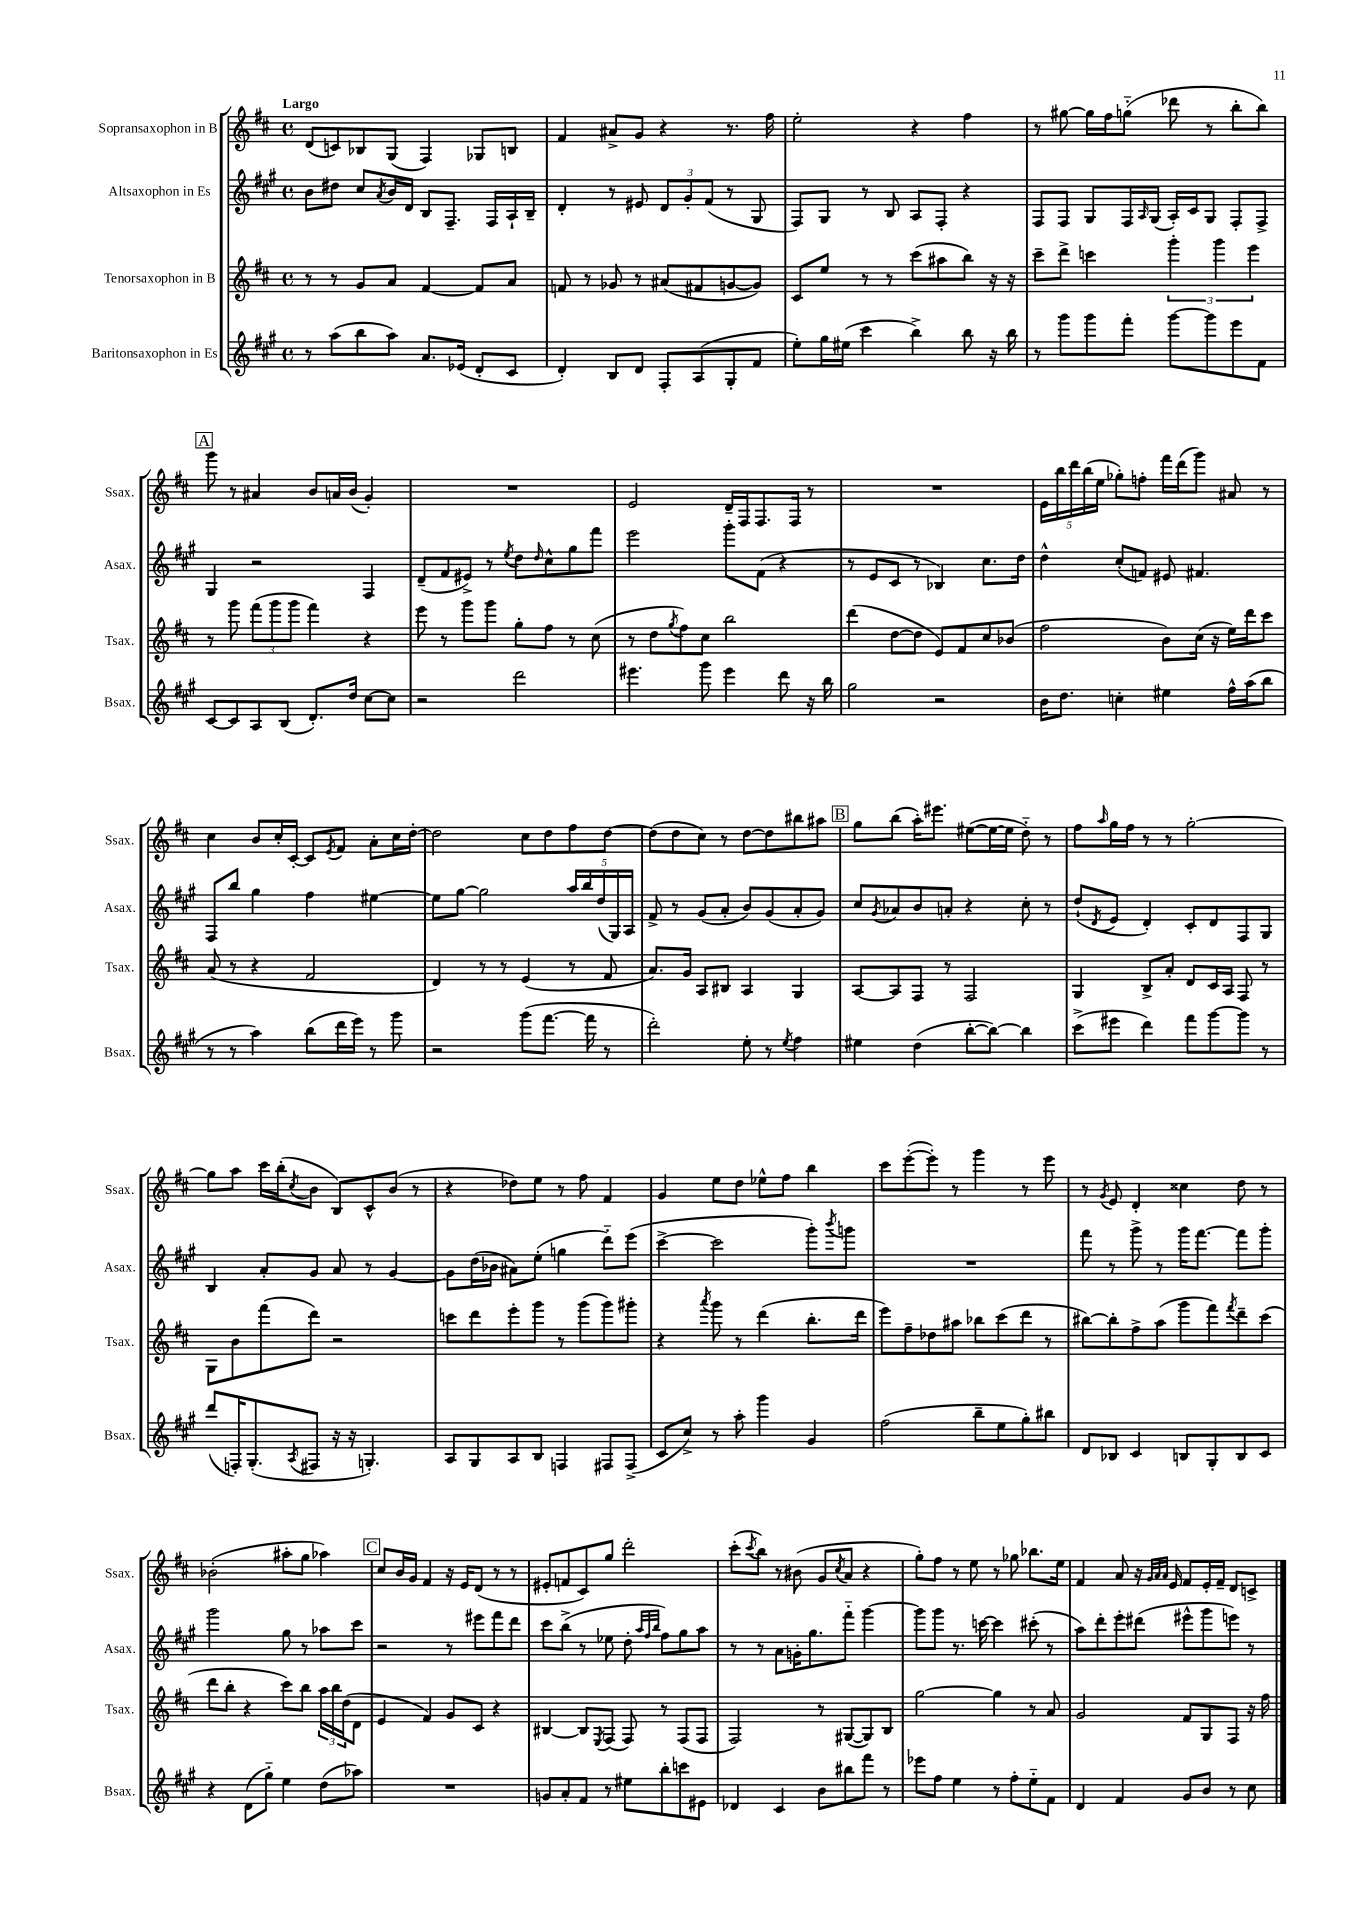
<<
\new StaffGroup <<
\new Staff = "s0" \with { instrumentName = "Sopransaxophon in B" shortInstrumentName = "Ssax." } {
    \clef treble \key d \major \defaultTimeSignature \time 4/4 \tempo "Largo"
    d'8( c'8) bes8 g8( fis4) ges8 b8 |
    fis'4 ais'8-> g'8 r4 r8. fis''16 |
    e''2-. r4 fis''4 |
    r8 gis''8~ gis''16 fis''16 g''8-_( des'''8 r8 b''8-. b''8) |
    \mark \markup { \box "A" } g'''8 r8 ais'4 b'8 a'16 b'16( g'4-.) |
    R1 |
    e'2 d'16-- fis16 fis8. fis16 r8 |
    R1 |
    \tuplet 5/4 { e'16 b''16 d'''16 b''16( e''16 } ges''8-.) f''8-. fis'''16 d'''16( g'''8) ais'8 r8 |
    cis''4 b'8 cis''16-. cis'16~-. cis'8 \acciaccatura { e'8 } fis'8 a'8-. cis''16 d''16~-. |
    d''2 cis''8 d''8 fis''8 d''8~ |
    d''8( d''8 cis''8) r8 d''8~ d''8 bis''8 ais''8 |
    \mark \markup { \box "B" } g''8 b''8( a''16-.) eis'''8. eis''8~( eis''16~ eis''16 d''8-_) r8 |
    fis''8 \grace { a''16 } g''16 fis''16 r8 r8 g''2~-. |
    g''8 a''8 cis'''16 b''16-.( \acciaccatura { cis''8 } b'8 b8) cis'8-^ b'8( r8 |
    r4 des''8) e''8 r8 fis''8 fis'4 |
    g'4 e''8 d''8 ees''8-^ fis''8 b''4 |
    cis'''8 e'''8~-.( e'''8-.) r8 g'''4 r8 e'''8 |
    r8 \acciaccatura { g'8 } e'8 d'4-. cisis''4 d''8 r8 |
    bes'2-.( ais''8-. g''8 aes''4) |
    \mark \markup { \box "C" } cis''8 b'16 g'16 fis'4 r16 e'16 d'8( r8 r8 |
    eis'8-. f'8 cis'8) g''8 d'''2-. |
    cis'''8-.( \acciaccatura { cis'''8 } b''8) r8 bis'8( g'8 \acciaccatura { cis''8 } a'8 r4 |
    g''8-.) fis''8 r8 e''8 r8 ges''8 bes''8. e''16 |
    fis'4 a'8 r16 \grace { g'32 a'32 a'32 } e'16 fis'8 e'16-. fis'16-- d'8 c'8-> \bar "|." |
}
\new Staff = "s1" \with { instrumentName = "Altsaxophon in Es" shortInstrumentName = "Asax." } {
    \clef treble \key a \major \defaultTimeSignature \time 4/4
    b'8 dis''8 cis''8 \acciaccatura { a'8 } b'16 d'16 b8 fis8.-- fis16 a16-! b16-- |
    d'4-. r8 eis'8 \tuplet 3/2 { d'8 gis'8-. fis'8( } r8 gis8 |
    fis8) gis8 r8 b8 a8 fis8-. r4 |
    fis8 fis8 gis8 fis16 \grace { a16 } gis16( a16-.) cis'16 gis8 fis8-. fis8-> |
    \mark \markup { \box "A" } gis4 r2 fis4 |
    d'8--( fis'8 eis'8->) r8 \acciaccatura { e''8 } d''8 \grace { d''16 } cis''8-^ gis''8 fis'''8 |
    e'''2 gis'''8-. fis'8( r4 |
    r8 e'8 cis'8 r8 bes4) cis''8. d''16 |
    d''4-^ cis''8-.( f'8) eis'8 fis'4. |
    fis8 b''8 gis''4 fis''4 eis''4~ |
    eis''8 gis''8~ gis''2 \tuplet 5/4 { a''16 b''16 d''16( gis16) a16 } |
    fis'8-> r8 gis'8( a'8-. b'8) gis'8( a'8-. gis'8) |
    \mark \markup { \box "B" } cis''8 \acciaccatura { gis'8 } aes'8 b'8 a'8-. r4 cis''8-. r8 |
    d''8-!( \acciaccatura { d'8 } e'8 d'4-.) cis'8-. d'8 fis8 gis8 |
    b4 a'8-. gis'8 a'8 r8 gis'4~ |
    gis'8 d''16( bes'16 ais'8) e''8-.( g''4 d'''8-_) e'''8( |
    cis'''4~-> cis'''2 gis'''8-.) \acciaccatura { b'''8 } g'''8 |
    R1 |
    fis'''8 r8 gis'''8-> r8 gis'''16 fis'''8.~ fis'''8 gis'''8-. |
    gis'''2 gis''8 r8 aes''8 cis'''8 |
    \mark \markup { \box "C" } r2 r8 eis'''8 fis'''8 d'''8 |
    cis'''8 b''8->( r8 ees''8 d''8-. \grace { a''32 fis''32 b''32 } fis''8) gis''8 a''8 |
    r8 r8 a'8 g'16-. gis''8. fis'''8-_ gis'''4~ |
    gis'''8 gis'''8 r8. c'''16~ c'''4 cis'''8-.( r8 |
    a''8) d'''8-. e'''8-. dis'''8( eis'''8-^ gis'''8 e'''8) r8 \bar "|." |
}
\new Staff = "s2" \with { instrumentName = "Tenorsaxophon in B" shortInstrumentName = "Tsax." } {
    \clef treble \key d \major \defaultTimeSignature \time 4/4
    r8 r8 g'8 a'8 fis'4~ fis'8 a'8 |
    f'8 r8 ges'8 r8 ais'8( fis'8 g'8~ g'8) |
    cis'8 e''8 r8 r8 cis'''8( ais''8 b''8) r16 r16 |
    cis'''8-- d'''8-> c'''4 \tuplet 3/2 { g'''4-. g'''4 e'''4 } |
    \mark \markup { \box "A" } r8 g'''8 \tuplet 3/2 { fis'''8( g'''8 g'''8 } fis'''4) r4 |
    e'''8 r8 g'''8 g'''8 g''8-. fis''8 r8 cis''8( |
    r8 d''8 \acciaccatura { g''8 } fis''8) cis''8 b''2 |
    d'''4( d''8~ d''8 e'8) fis'8 cis''8 bes'8( |
    fis''2 b'8) cis''16( r16 e''16) d'''16 cis'''8 |
    a'8( r8 r4 fis'2 |
    d'4) r8 r8 e'4( r8 fis'8 |
    a'8.) g'16 a8 bis8 a4 g4 |
    \mark \markup { \box "B" } a8~ a8 fis8 r8 fis2 |
    g4 b8-> a'8-. d'8 cis'16 a16 fis8 r8 |
    g8 b'8 fis'''8( d'''8) r2 |
    c'''8 d'''8 e'''8-. g'''8 r8 g'''8( g'''8) gis'''8-. |
    r4 \acciaccatura { a'''8 } g'''8 r8 d'''4( b''8.-. d'''16 |
    e'''8) fis''8-- des''8 ais''8 bes''8 cis'''8( d'''8 r8 |
    bis''8~) bis''8-. fis''8-> a''8( g'''8 fis'''8) \acciaccatura { fis'''8 } d'''8-- cis'''8( |
    d'''8 b''8-. r4 cis'''8) b''8 \tuplet 3/2 { a''16 b''16 d''16( } d'8 |
    \mark \markup { \box "C" } e'4 fis'4) g'8 cis'8 r4 |
    bis4~ bis8 \acciaccatura { e8 } fis8( fis8) r8 fis8( fis8 |
    fis2) r8 gis8~( gis8) b8 |
    g''2~ g''4 r8 a'8 |
    g'2 fis'8 g8 fis8 r16 fis''16 \bar "|." |
}
\new Staff = "s3" \with { instrumentName = "Baritonsaxophon in Es" shortInstrumentName = "Bsax." } {
    \clef treble \key a \major \defaultTimeSignature \time 4/4
    r8 a''8( b''8 a''8) a'8. ees'16( d'8-. cis'8 |
    d'4-.) b8 d'8 fis8-. a8( gis8-. fis'8 |
    e''8-.) gis''16 eis''16( cis'''4 b''4->) b''8 r16 b''16 |
    r8 gis'''8 gis'''8 fis'''8-. gis'''8~ gis'''8 e'''8 fis'8 |
    \mark \markup { \box "A" } cis'8~ cis'8 a8 b8( d'8.-.) d''16 cis''8~ cis''8 |
    r2 d'''2 |
    eis'''4. gis'''8 eis'''4 d'''8 r16 b''16 |
    gis''2 r2 |
    b'16 d''8. c''4-. eis''4 fis''16-^ a''16( b''8 |
    r8 r8 a''4) b''8( d'''16 e'''16) r8 gis'''8 |
    r2 gis'''8( fis'''8.~ fis'''16 r8 |
    d'''2-.) e''8-. r8 \acciaccatura { e''8 } fis''4 |
    \mark \markup { \box "B" } eis''4 d''4( b''8~-. b''8~) b''4 |
    cis'''8->( eis'''8 d'''4) fis'''8 gis'''8~ gis'''8 r8 |
    d'''8( f16-.) gis8.-.( \acciaccatura { a8 } fis8 r16 r16 g4.-.) |
    a8 gis8 a8 b8 f4 fis8 fis8->( |
    cis'8 cis''8->) r8 a''8-. gis'''4 gis'4 |
    fis''2( b''8-- e''8 gis''8-.) bis''8 |
    d'8 bes8 cis'4 b8 gis8-. b8 cis'8 |
    r4 d'8( gis''8-_) e''4 d''8( aes''8) |
    \mark \markup { \box "C" } R1 |
    g'8 a'8-. fis'8 r8 eis''8 b''8-. c'''8 eis'8 |
    des'4 cis'4 b'8 bis''8 fis'''8 r8 |
    ees'''8 fis''8 e''4 r8 fis''8-. e''8-_ fis'8 |
    d'4 fis'4 gis'8 b'8 r8 cis''8 \bar "|." |
}
>>
>>
\layout { \context { \Score \remove "Bar_number_engraver" } }
